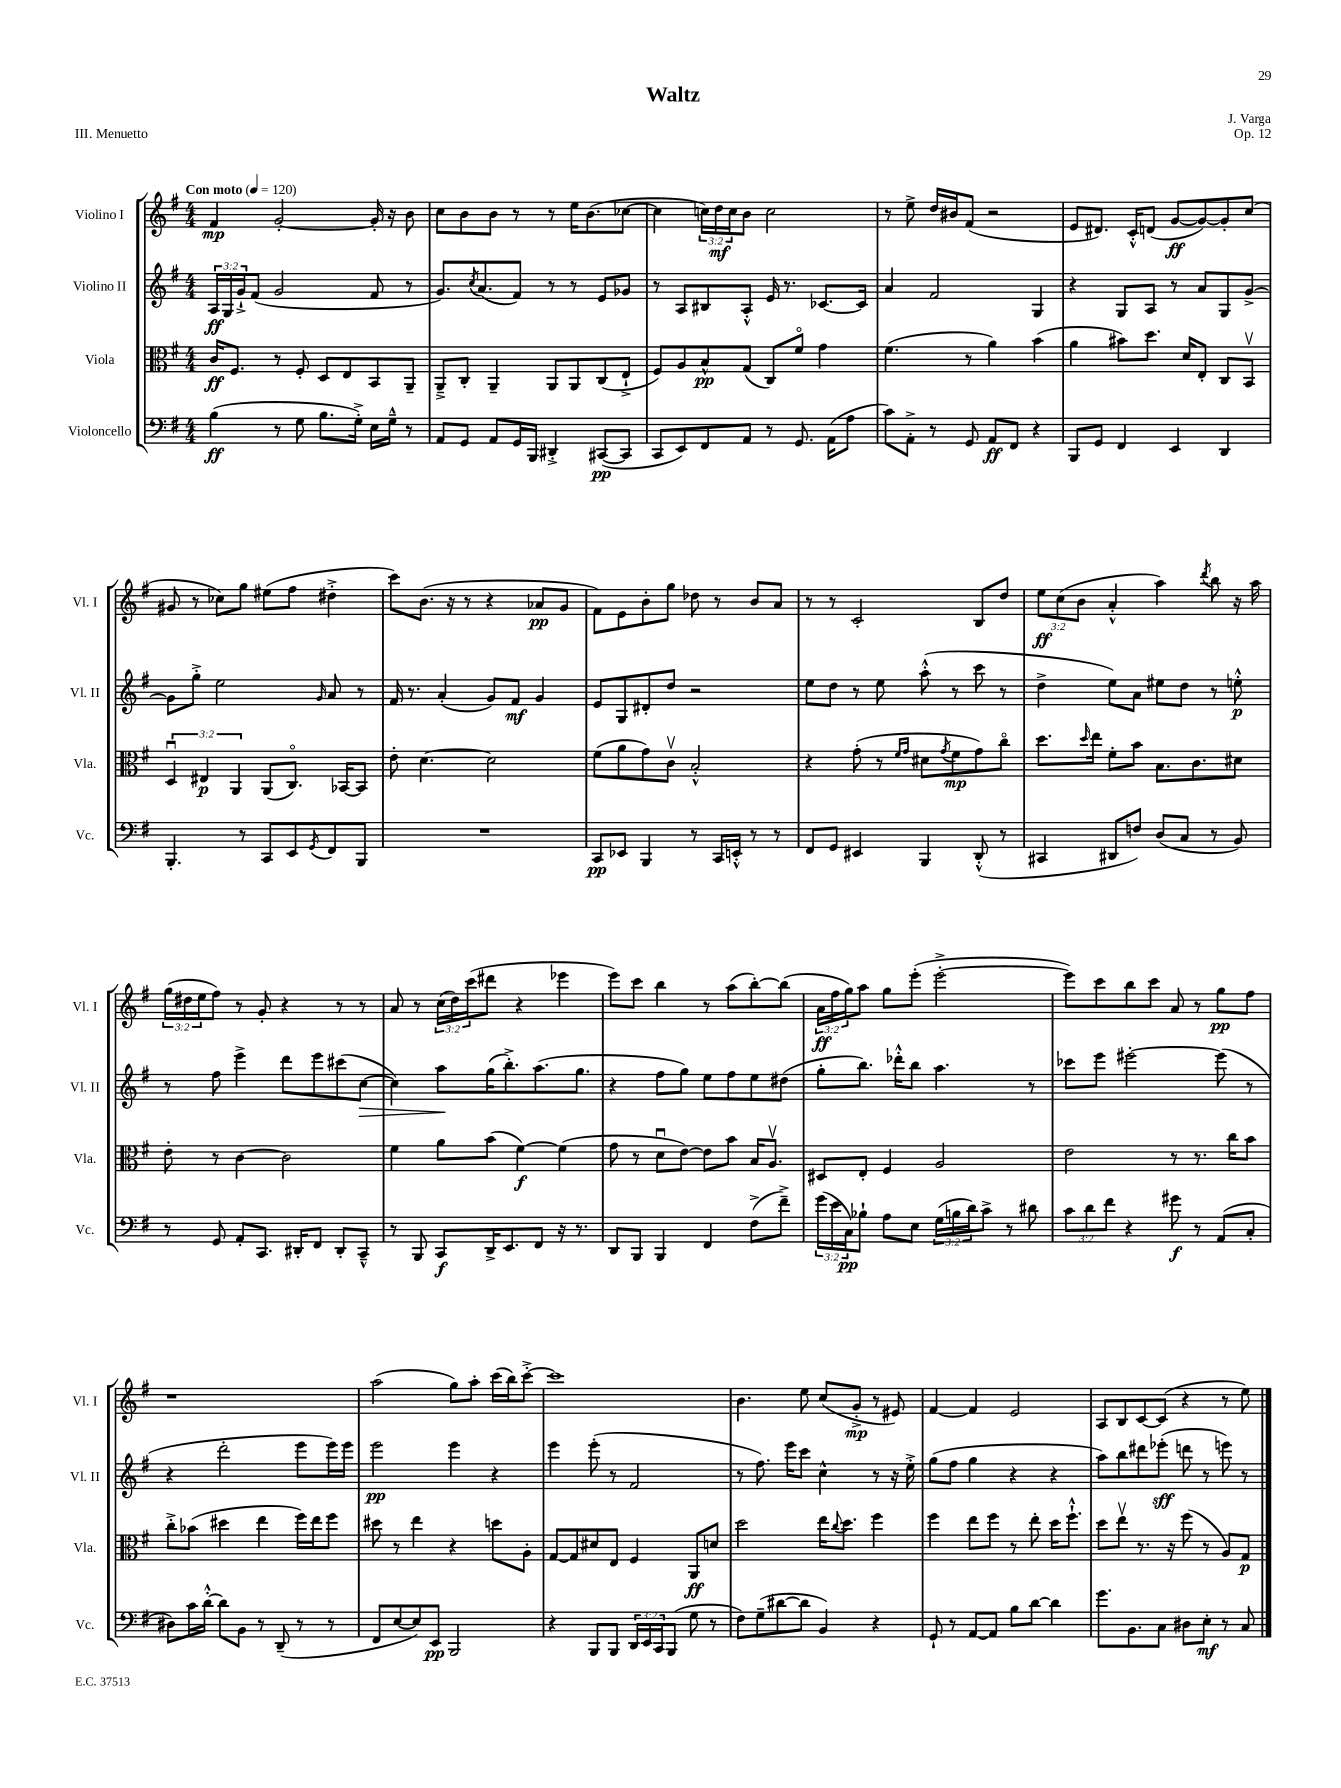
\header { title = "Waltz" composer = "J. Varga" opus = "Op. 12" piece = "III. Menuetto" }
<<
\new StaffGroup <<
\new Staff = "s0" \with { instrumentName = "Violino I" shortInstrumentName = "Vl. I" } {
    \clef treble \key g \major \numericTimeSignature \time 4/4 \override Staff.TupletNumber.text = #tuplet-number::calc-fraction-text \tempo "Con moto" 4 = 120
    fis'4\mp g'2~-. g'16-. r16 b'8 |
    c''8 b'8 b'8 r8 r8 e''16 b'8.( ces''8~ |
    ces''4 \tuplet 3/2 { c''16) d''16\mf c''16 } b'8 c''2 |
    r8 e''8-> d''16 bis'16 fis'8( r2 |
    e'8 dis'8.) c'16-.-^ d'8( g'8~\ff g'8~) g'8-. c''8( |
    gis'8 r8 ces''8) g''8 eis''8( fis''8 dis''4-.-> |
    c'''8) b'8.( r16 r8 r4 aes'8\pp g'8 |
    fis'8) e'8 b'8-. g''8 des''8 r8 b'8 a'8 |
    r8 r8 c'2-. b8 d''8 |
    \tuplet 3/2 { e''8\ff c''8( b'8 } a'4-.-^ a''4) \acciaccatura { d'''8 } b''8 r16 a''16 |
    \tuplet 3/2 { g''16( dis''16 e''16 } fis''8) r8 g'8-. r4 r8 r8 |
    a'8 r8 \tuplet 3/2 { c''16( d''16) c'''16( } dis'''8 r4 ees'''4 |
    e'''8) c'''8 b''4 r8 a''8( b''8~-.) b''8( |
    \tuplet 3/2 { a'16\ff fis''16 g''16) } a''8 g''8 e'''8-.( e'''2~-.-> |
    e'''8) c'''8 b''8 c'''8 a'8 r8 g''8\pp fis''8 |
    r1 |
    a''2( g''8) a''8-. c'''16( b''16) c'''8~-.-> |
    c'''1 |
    b'4. e''8 c''8( g'8-.->\mp r8 eis'8) |
    fis'4~ fis'4 e'2 |
    a8 b8 c'8~ c'8( r4 r8 e''8) \bar "|." |
}
\new Staff = "s1" \with { instrumentName = "Violino II" shortInstrumentName = "Vl. II" } {
    \clef treble \key g \major \numericTimeSignature \time 4/4 \override Staff.TupletNumber.text = #tuplet-number::calc-fraction-text
    \tuplet 3/2 { a16\ff g16 g'16-!-> } fis'8( g'2 fis'8 r8 |
    g'8.) \acciaccatura { c''8 } a'8.( fis'8) r8 r8 e'8 ges'8 |
    r8 a8 bis8 a8-.-^ e'16 r8. ces'8.~ ces'16 |
    a'4 fis'2 g4 |
    r4 g8 a8 r8 a'8 g8 g'8~-> |
    g'8 g''8-.-> e''2 \grace { g'16 } a'8 r8 |
    fis'16 r8. a'4-.( g'8) fis'8\mf g'4 |
    e'8 g8 dis'8-. d''8 r2 |
    e''8 d''8 r8 e''8 a''8-.-^( r8 c'''8 r8 |
    d''4-> e''8) a'8 eis''8 d''8 r8 e''8-.-^\p |
    r8 fis''8 e'''4-> d'''8 e'''8 cis'''8( c''8~\> |
    c''4) a''8\! g''16( b''8.-.->) a''8.( g''8. |
    r4 fis''8 g''8) e''8 fis''8 e''8 dis''8( |
    g''8-. b''8.) des'''16-.-^ b''8 a''4. r8 |
    ces'''8 e'''8 eis'''2~-. eis'''8( r8 |
    r4 d'''2-. e'''8 e'''16) e'''16 |
    e'''2\pp e'''4 r4 |
    e'''4 e'''8-.( r8 fis'2 |
    r8 fis''8.) e'''16 c'''8 c''4-^ r8 r16 e''16-.-> |
    g''8( fis''8 g''4 r4 r4 |
    a''8) b''8 dis'''8 ees'''8-.\sff( d'''8 r8 e'''8) r8 \bar "|." |
}
\new Staff = "s2" \with { instrumentName = "Viola" shortInstrumentName = "Vla." } {
    \clef alto \key g \major \numericTimeSignature \time 4/4 \override Staff.TupletNumber.text = #tuplet-number::calc-fraction-text
    c'16\ff fis8. r8 fis8-. d8 e8 b,8 a,8-- |
    a,8---> c8-. a,4-- a,8 a,8 c8( e8-!-> |
    fis8) a8 b8-^\pp g8( c8) fis'8\flageolet g'4 |
    fis'4.( r8 a'4) b'4( |
    a'4 bis'8) d''8. d'16 e8-. c8 b,8\upbow |
    \tuplet 3/2 { d4\downbow eis4\p a,4 } a,8( c8.\flageolet) bes,16~ bes,8 |
    e'8-. d'4.~ d'2 |
    fis'8( a'8 g'8) c'8\upbow b2-.-^ |
    r4 g'8-.( r8 \grace { fis'16 g'16 } dis'8 \acciaccatura { g'8 } fis'8\mp g'8) c''8\flageolet |
    d''8. \grace { d''16 } e''16 fis'8-. b'8 b8. c'8. dis'8 |
    e'8-. r8 c'4~ c'2 |
    fis'4 a'8 b'8( fis'4~\f) fis'4( |
    g'8 r8 d'8\downbow e'8~) e'8 b'8 b16 a8.\upbow |
    dis8 e8-. fis4 a2 |
    e'2 r8 r8. c''16 b'8 |
    c''8-.-> bes'8( dis''4 e''4 fis''16) e''16 fis''8 |
    dis''8 r8 e''4 r4 d''8 a8-. |
    g8~ g8 dis'8 e8 fis4 a,8\ff d'8 |
    d''2 e''16 \appoggiatura { c''8 } d''8. fis''4 |
    fis''4 e''8 fis''8 r8 e''8-. d''16 fis''8.-!-^ |
    d''8 e''8\upbow r8. r16 fis''8( r8 a8) g8\p \bar "|." |
}
\new Staff = "s3" \with { instrumentName = "Violoncello" shortInstrumentName = "Vc." } {
    \clef bass \key g \major \numericTimeSignature \time 4/4 \override Staff.TupletNumber.text = #tuplet-number::calc-fraction-text
    b4\ff( r8 g8 b8. g16-.->) e16 g16---^ r8 |
    a,8 g,8 a,8 g,16 b,,16 dis,4-.-> cis,8~\pp( cis,8 |
    c,8 e,8) fis,8 a,8 r8 g,8. a,16( a8 |
    c'8) a,8-.-> r8 g,8 a,8\ff fis,8 r4 |
    b,,8 g,8 fis,4 e,4 d,4 |
    b,,4.-. r8 c,8 e,8 \acciaccatura { g,8 } fis,8 b,,8 |
    R1 |
    c,8\pp ees,8 b,,4 r8 c,16 e,16-.-^ r8 r8 |
    fis,8 g,8 eis,4 b,,4 d,8-.-^( r8 |
    cis,4 dis,8 f8) d8( c8 r8 b,8) |
    r8 g,8 a,8-. c,8. dis,16-. fis,8 dis,8-. c,8---^ |
    r8 b,,8 c,8\f d,16-> e,8. fis,8 r16 r8. |
    d,8 b,,8 b,,4 fis,4 fis8->( fis'8--->) |
    \tuplet 3/2 { g'16( e'16 c16\pp) } bes8-! a8 e8 \tuplet 3/2 { g16( b16 d'16) } c'8-> r8 dis'8 |
    \tuplet 3/2 { c'8 d'8 fis'8 } r4 gis'8\f r8 a,8( c8-. |
    dis8) c'16 d'16~-.-^ d'8 b,8 r8 d,8--( r8 r8 |
    fis,8 e8~ e8) e,8\pp b,,2 |
    r4 b,,8 b,,8 \tuplet 3/2 { d,16 e,16 c,16 } b,,8( g8 r8 |
    fis8) g8--( dis'8~ dis'8 b,4) r4 |
    g,8-! r8 a,8~ a,8 b8 d'8~ d'4 |
    g'8. b,8. c8 dis8 e8-.\mf r8 c8 \bar "|." |
}
>>
>>
\layout { \context { \Score \remove "Bar_number_engraver" } }
